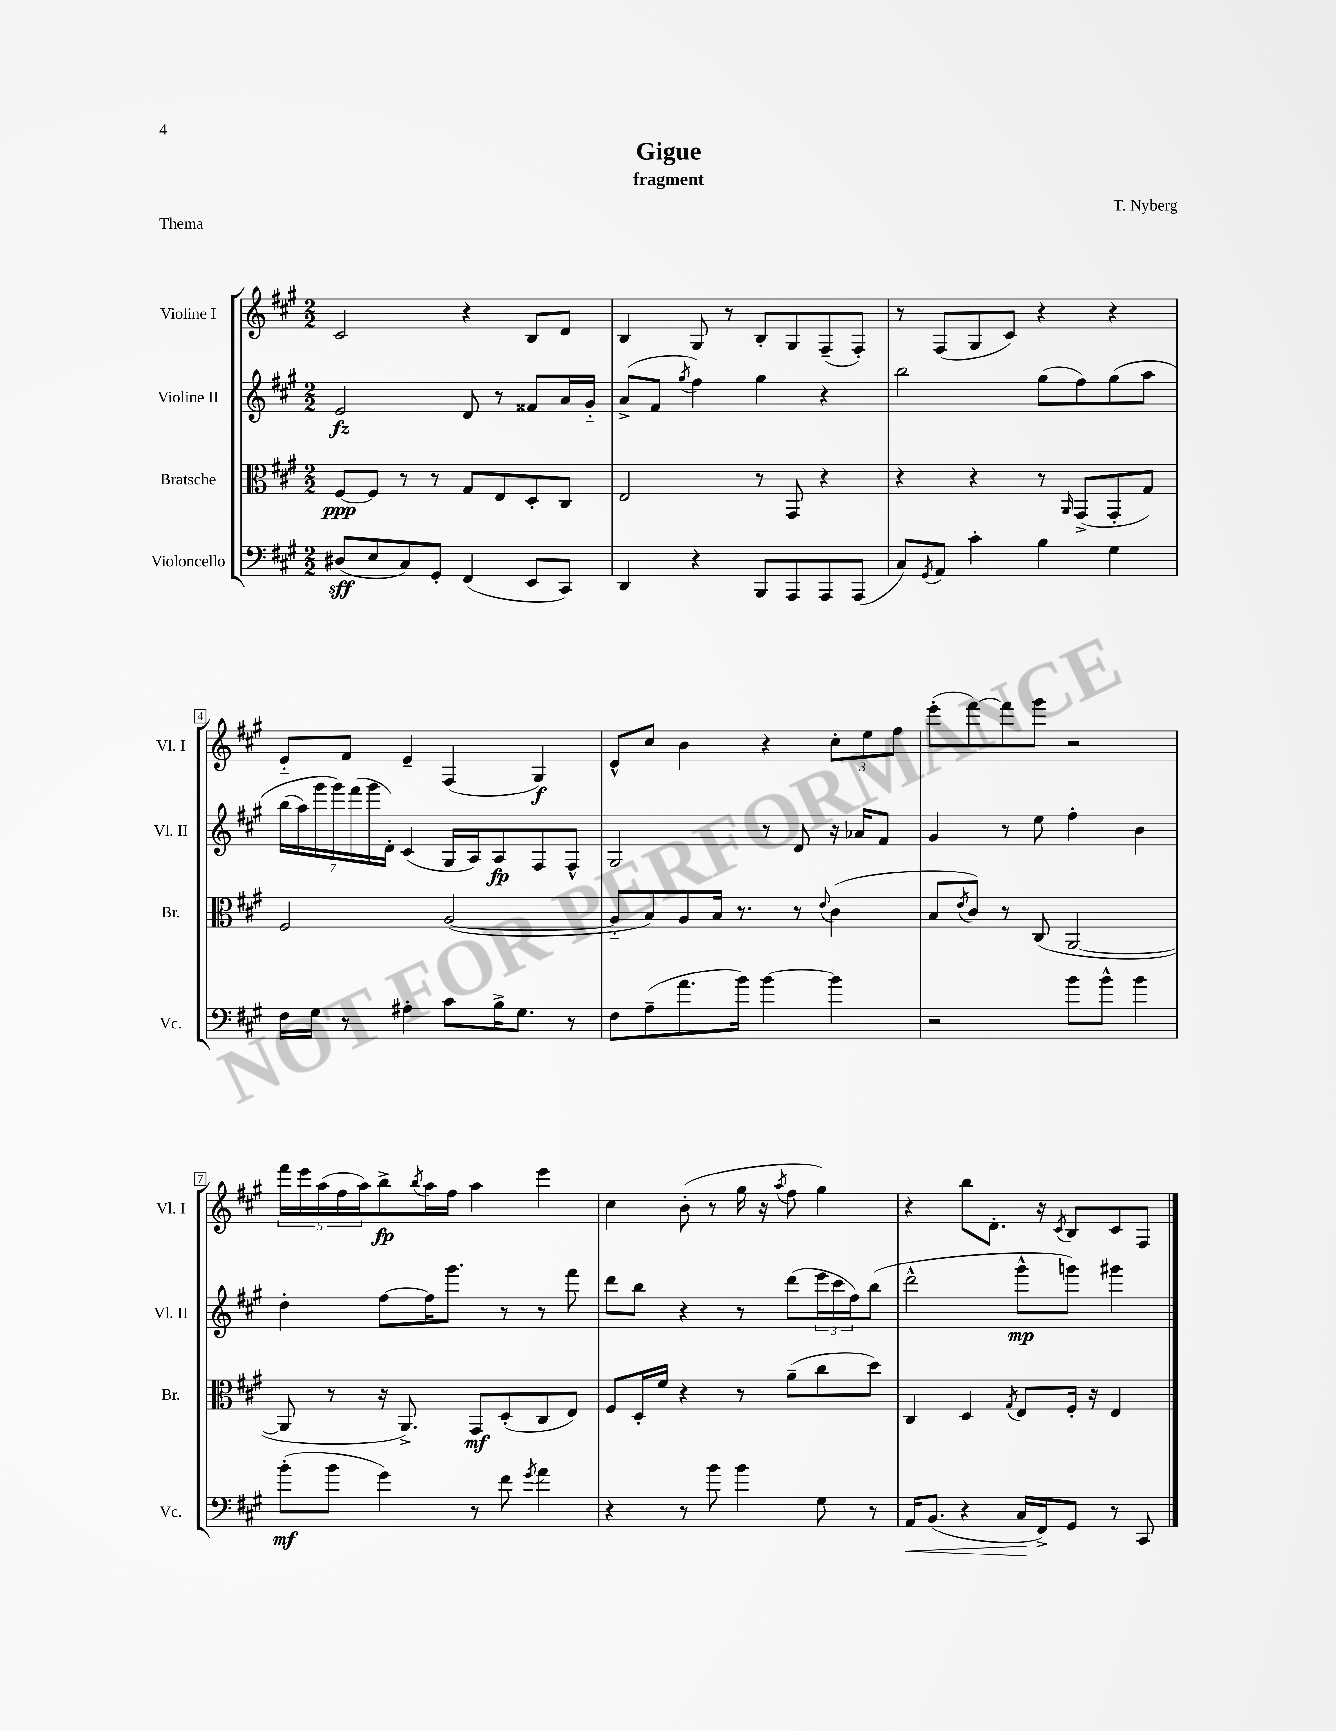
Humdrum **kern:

**kern	**dynam	**kern	**dynam	**kern	**dynam	**kern	**dynam
*part4	*part4	*part3	*part3	*part2	*part2	*part1	*part1
*staff4	*staff4	*staff3	*staff3	*staff2	*staff2	*staff1	*staff1
*I"Violoncello	*	*I"Bratsche	*	*I"Violine II	*	*I"Violine I	*
*I'Vc.	*	*I'Br.	*	*I'Vl. II	*	*I'Vl. I	*
*clefF4	*	*clefC3	*	*clefG2	*	*clefG2	*
*k[f#c#g#]	*	*k[f#c#g#]	*	*k[f#c#g#]	*	*k[f#c#g#]	*
*M2/2	*	*M2/2	*	*M2/2	*	*M2/2	*
=1	=1	=1	=1	=1	=1	=1	=1
(8D#X/L	sff	[8F#/L	ppp	2e/	fz	2c#/	.
8E/	.	8F#/J]	.	.	.	.	.
8C#/)	.	8r	.	.	.	.	.
8GG#'/J	.	8r	.	.	.	.	.
(4FF#/	.	8G#/L	.	8d/	.	4r	.
.	.	8E/	.	8r	.	.	.
8EE/L	.	8D'/	.	8f##X/L	.	8B/L	.
8CC#/J)	.	8C#/J	.	16a/L	.	8d/J	.
.	.	.	.	16g#/JJ	.	.	.
=2	=2	=2	=2	=2	=2	=2	=2
4DD/	.	2E/	.	(8a^/L	.	4B/	.
.	.	.	.	8f#/J	.	.	.
.	.	.	.	8qgg#/	.	.	.
4r	.	.	.	4ff#\)	.	8G#/	.
.	.	.	.	.	.	8r	.
8BBB/L	.	8r	.	4gg#\	.	8B'/L	.
8AAA/	.	8GG#/	.	.	.	8G#/	.
8AAA/	.	4r	.	4r	.	(8F#~/	.
(8AAA/J	.	.	.	.	.	8F#'/J)	.
=3	=3	=3	=3	=3	=3	=3	=3
8C#/L)	.	4r	.	2bb\	.	8r	.
8qGG#/	.	.	.	.	.	.	.
8AA/J	.	.	.	.	.	(8F#/L	.
4c#'\	.	4r	.	.	.	8G#/	.
.	.	.	.	.	.	8c#/J)	.
4B\	.	8r	.	(8gg#\L	.	4r	.
.	.	16qqAA/	.	.	.	.	.
.	.	(8GG#^/L	.	8ff#\)	.	.	.
4G#\	.	8GG#'/	.	(8gg#\	.	4r	.
.	.	8G#/J)	.	8aa\J	.	.	.
!!LO:LB:g=z
=4	=4	=4	=4	=4	=4	=4	=4
16F#\LL	.	2F#/	.	(28bb\LL	.	8e/L	.
.	.	.	.	28aa\)	.	.	.
16G#\JJ	.	.	.	.	.	.	.
.	.	.	.	28ggg#\	.	.	.
.	.	.	.	28ggg#\)	.	.	.
8r	.	.	.	.	.	8f#/J	.
.	.	.	.	(28fff#\	.	.	.
.	.	.	.	28ggg#\	.	.	.
.	.	.	.	28d'\JJ)	.	.	.
4A#X'\	.	.	.	(4c#/	.	4e~/	.
8c#\L	.	([2A/	.	16G#/LL	.	(4F#/	.
.	.	.	.	16A/J)	.	.	.
16B^\K	.	.	.	8A/	fp	.	.
8.G#\J	.	.	.	.	.	.	.
.	.	.	.	8F#/	.	4G#/)	f
8r	.	.	.	8F#^^/J	.	.	.
=5	=5	=5	=5	=5	=5	=5	=5
8F#\L	.	8A/L]	.	2G#/	.	8d^^/L	.
(8A~\	.	8B/)	.	.	.	8cc#/J	.
8.a\	.	8A/	.	.	.	4b\	.
.	.	16B/Jk	.	.	.	.	.
16b\Jk)	.	8.r	.	.	.	.	.
[4b\	.	.	.	8r	.	4r	.
.	.	8r	.	8d/	.	.	.
.	.	8qqe/	.	.	.	.	.
4b\]	.	(4c#\	.	16r	.	12cc#'\L	.
.	.	.	.	16a-X/KL	.	.	.
.	.	.	.	.	.	12ee\	.
.	.	.	.	8f#/J	.	.	.
.	.	.	.	.	.	12ff#\J	.
=6	=6	=6	=6	=6	=6	=6	=6
2r	.	8B/L	.	4g#/	.	(8eee'\L	.
.	.	8qe/	.	.	.	.	.
.	.	8c#/J)	.	.	.	[8fff#\)	.
.	.	8r	.	8r	.	8fff#\]	.
.	.	(8C#/	.	8ee\	.	8ggg#\J	.
8b\L	.	[2AA/	.	4ff#'\	.	2r	.
8b^^\J	.	.	.	.	.	.	.
4b\	.	.	.	4b\	.	.	.
!!LO:LB:g=z
=7	=7	=7	=7	=7	=7	=7	=7
(8b'\L	mf	8AA/]	.	4dd'\	.	20fff#\LL	.
.	.	.	.	.	.	20eee\	.
.	.	.	.	.	.	(20aa\	.
8b\J	.	8r	.	.	.	.	.
.	.	.	.	.	.	20ff#\	.
.	.	.	.	.	.	20aa\J)	.
4g#\)	.	16r	.	[8ff#\L	.	8bb^\	fp
.	.	8.AA^/)	.	.	.	.	.
.	.	.	.	.	.	8qbb/	.
.	.	.	.	16ff#\K]	.	16aa\L	.
.	.	.	.	8.ggg#\J	.	16ff#\JJ	.
8r	.	8GG#/L	mf	.	.	4aa\	.
8f#\	.	(8D'/	.	8r	.	.	.
8qg#/	.	.	.	.	.	.	.
4a\	.	8C#/	.	8r	.	4eee\	.
.	.	8E/J)	.	8fff#\	.	.	.
=8	=8	=8	=8	=8	=8	=8	=8
4r	.	8F#/L	.	8ddd\L	.	4cc#\	.
.	.	16D'/L	.	8bb\J	.	.	.
.	.	16f#/JJ	.	.	.	.	.
8r	.	4r	.	4r	.	(8b'\	.
8b\	.	.	.	.	.	8r	.
4b\	.	8r	.	8r	.	16gg#\	.
.	.	.	.	.	.	16r	.
.	.	.	.	.	.	8qaa/	.
.	.	(8a~\L	.	(8ddd\L	.	8ff#\	.
8G#\	.	8cc#\	.	24eee\L	.	4gg#\)	.
.	.	.	.	24ccc#\	.	.	.
.	.	.	.	24ff#\J)	.	.	.
8r	.	8dd\J)	.	(8bb\J	.	.	.
=9	=9	=9	=9	=9	=9	=9	=9
!	!LO:HP:b	!	!	!	!	!	!
16AA/KL	<	4C#/	.	2ddd^^\	.	4r	.
(8.BB/J	.	.	.	.	.	.	.
4r	.	4D/	.	.	.	8bb\L	.
.	.	.	.	.	.	8.d'\J	.
.	.	8qG#/	.	.	.	.	.
16C#/LL	.	8E/L	.	8ggg#^^\L	mp	.	.
16FF#^/J)	[	.	.	.	.	16r	.
.	.	.	.	.	.	8qc#/	.
8GG#/J	.	16F#'/Jk	.	8gggn\J)	.	8B/L	.
.	.	16r	.	.	.	.	.
8r	.	4E/	.	4ggg#X\	.	8c#/	.
8CC#/	.	.	.	.	.	8F#/J	.
==	==	==	==	==	==	==	==
*-	*-	*-	*-	*-	*-	*-	*-
